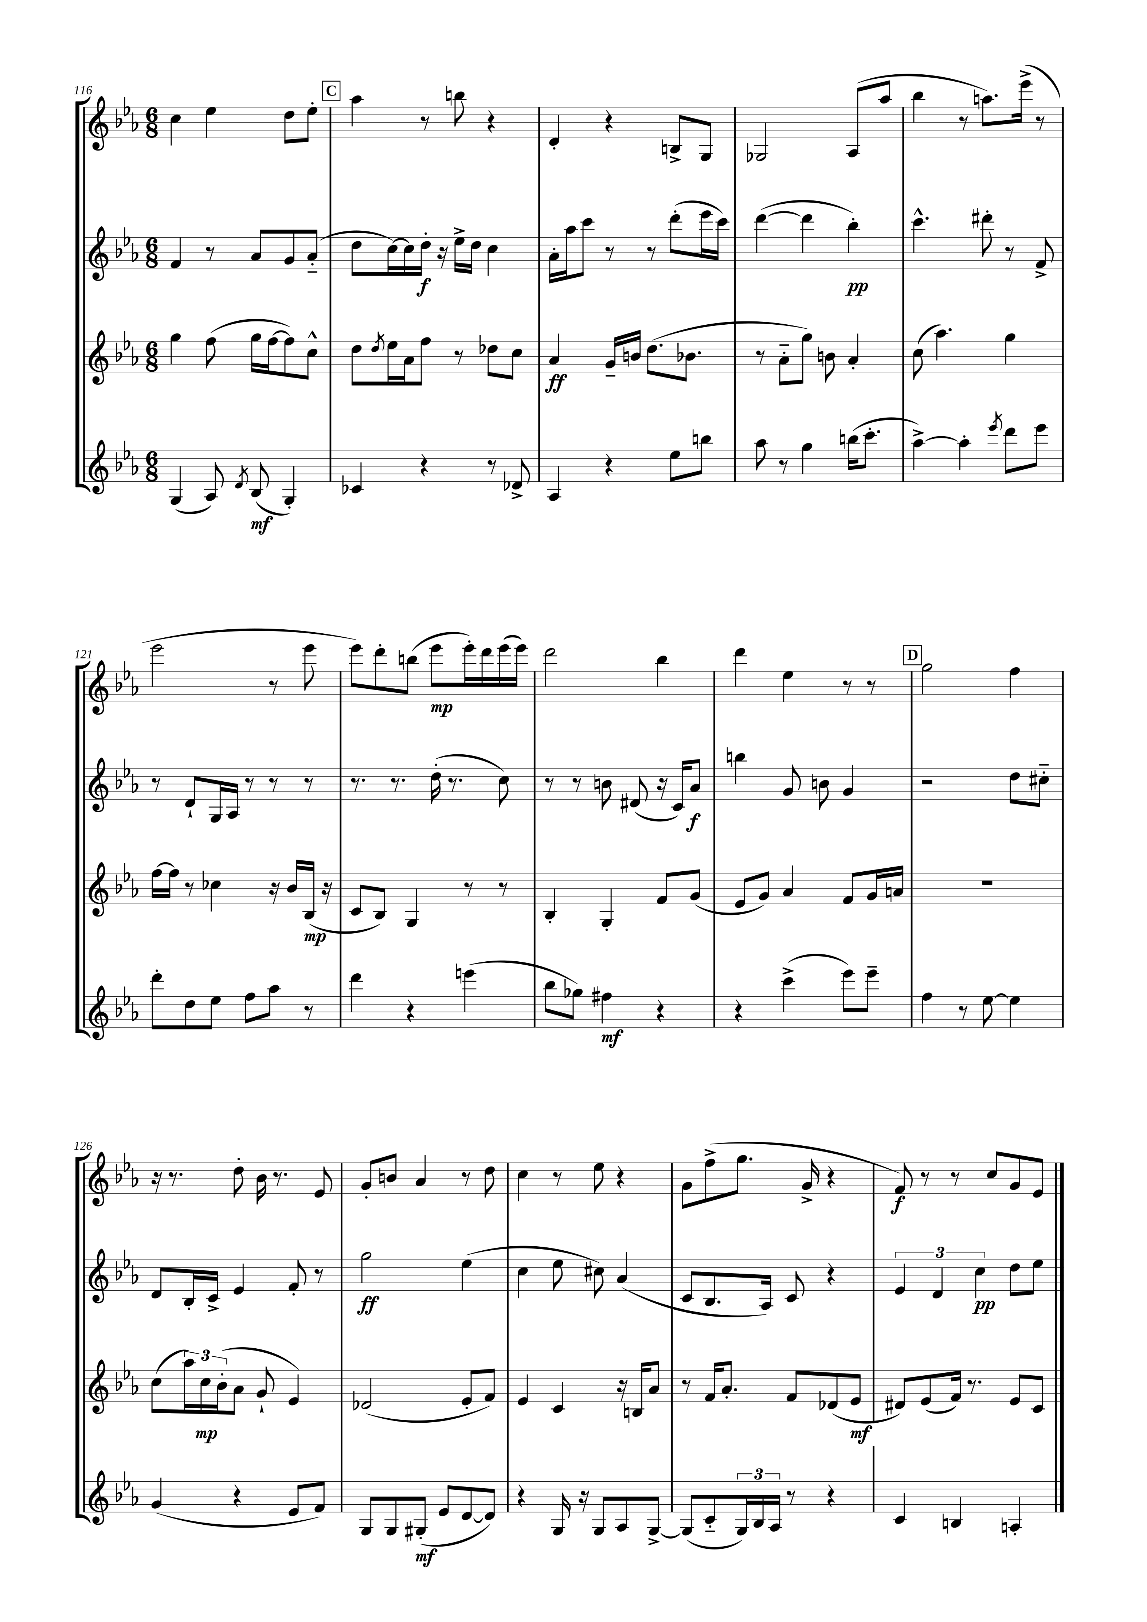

**kern	**dynam	**kern	**dynam	**kern	**dynam	**kern	**dynam
*part4	*part4	*part3	*part3	*part2	*part2	*part1	*part1
*staff4	*staff4	*staff3	*staff3	*staff2	*staff2	*staff1	*staff1
*clefG2	*	*clefG2	*	*clefG2	*	*clefG2	*
*k[b-e-a-]	*	*k[b-e-a-]	*	*k[b-e-a-]	*	*k[b-e-a-]	*
*M6/8	*	*M6/8	*	*M6/8	*	*M6/8	*
=116	=116	=116	=116	=116	=116	=116	=116
(4G/	.	4gg\	.	4f/	.	4cc\	.
8A-/)	.	(8ff\	.	8r	.	4ee-\	.
8qd/	.	.	.	.	.	.	.
(8B-/	mf	16gg\LL	.	8a-/L	.	.	.
.	.	[16ff\J	.	.	.	.	.
4G'/)	.	8ff\])	.	8g/	.	8dd\L	.
.	.	8cc^^\J	.	(8a-/J	.	8ee-'\J	.
!!LO:REH:place=s1:t=C
=117	=117	=117	=117	=117	=117	=117	=117
4c-X/	.	8dd\L	.	8dd\L	.	4aa-\	.
.	.	8qdd/	.	.	.	.	.
.	.	16ee-\L	.	[16cc\L)	.	.	.
.	.	16a-\J	.	16cc\]	.	.	.
4r	.	8ff\J	.	16dd'\JJ	f	8r	.
.	.	.	.	16r	.	.	.
.	.	8r	.	16ee-^\LL	.	8bbn\	.
.	.	.	.	16dd\JJ	.	.	.
8r	.	8dd-X\L	.	4cc\	.	4r	.
8d-X^/	.	8cc\J	.	.	.	.	.
=118	=118	=118	=118	=118	=118	=118	=118
4A-/	.	4a-/	ff	16a-'\LL	.	4d'/	.
.	.	.	.	16aa-\J	.	.	.
.	.	.	.	8ccc\J	.	.	.
4r	.	16g~/LL	.	8r	.	4r	.
.	.	16bn/JJ	.	.	.	.	.
.	.	(8.dd\L	.	8r	.	.	.
8ee-\L	.	.	.	(8ddd'\L	.	8Bn^/L	.
.	.	8.b-X\J	.	.	.	.	.
8bbn\J	.	.	.	16eee-\L	.	8G/J	.
.	.	.	.	16ccc\JJ)	.	.	.
=119	=119	=119	=119	=119	=119	=119	=119
8aa-\	.	8r	.	([4ddd\	.	2G-X/	.
8r	.	8a-\L	.	.	.	.	.
4gg\	.	8gg\J)	.	4ddd\]	.	.	.
.	.	8bn\	.	.	.	.	.
(16bbn\KL	.	4a-'/	.	4bb-'\)	pp	(8A-/L	.
8.ccc'\J	.	.	.	.	.	.	.
.	.	.	.	.	.	8aa-/J	.
=120	=120	=120	=120	=120	=120	=120	=120
[4aa-^\)	.	(8cc\	.	4.ccc^^\	.	4bb-\	.
.	.	4.aa-\)	.	.	.	.	.
4aa-'\]	.	.	.	.	.	8r	.
.	.	.	.	8ddd#X'\	.	8.aan\L)	.
8qeee-/	.	.	.	.	.	.	.
8ddd\L	.	4gg\	.	8r	.	.	.
.	.	.	.	.	.	(16eee-^\Jk	.
8eee-\J	.	.	.	8f^/	.	8r	.
!!LO:LB:g=z
=121	=121	=121	=121	=121	=121	=121	=121
8ddd'\L	.	[16ff\LL	.	8r	.	2eee-\	.
.	.	16ff\JJ]	.	.	.	.	.
8dd\	.	8r	.	8d`/L	.	.	.
8ee-\J	.	4cc-X\	.	16G/L	.	.	.
.	.	.	.	16A-/JJ	.	.	.
8ff\L	.	.	.	8r	.	.	.
8aa-\J	.	16r	.	8r	.	8r	.
.	.	16b-/LL	.	.	.	.	.
8r	.	(16B-/JJ	mp	8r	.	8eee-\	.
.	.	16r	.	.	.	.	.
=122	=122	=122	=122	=122	=122	=122	=122
4ddd\	.	8c/L	.	8.r	.	8eee-\L)	.
.	.	8B-/J)	.	.	.	8ddd'\	.
.	.	.	.	8.r	.	.	.
4r	.	4G/	.	.	.	(8bbn\J	.
.	.	.	.	(16dd'\	.	8eee-\L	mp
.	.	.	.	8.r	.	.	.
(4eeen\	.	8r	.	.	.	16eee-'\L)	.
.	.	.	.	.	.	16ddd\	.
.	.	8r	.	8cc\)	.	(16eee-\	.
.	.	.	.	.	.	16eee-\JJ)	.
=123	=123	=123	=123	=123	=123	=123	=123
8bb-\L	.	4B-'/	.	8r	.	2ddd\	.
8gg-X\J)	.	.	.	8r	.	.	.
4ff#X\	mf	4G'/	.	8bn\	.	.	.
.	.	.	.	(8d#X/	.	.	.
4r	.	8f/L	.	16r	.	4bb-\	.
.	.	.	.	16c/KL)	.	.	.
.	.	(8g/J	.	8a-/J	f	.	.
=124	=124	=124	=124	=124	=124	=124	=124
4r	.	8e-/L	.	4bbn\	.	4ddd\	.
.	.	8g/J)	.	.	.	.	.
(4ccc^\	.	4a-/	.	8g/	.	4ee-\	.
.	.	.	.	8bn\	.	.	.
8eee-\L)	.	8f/L	.	4g/	.	8r	.
8eee-~\J	.	16g/L	.	.	.	8r	.
.	.	16an/JJ	.	.	.	.	.
!!LO:REH:place=s1:t=D
=125	=125	=125	=125	=125	=125	=125	=125
4ff\	.	2.r	.	2r	.	2gg\	.
8r	.	.	.	.	.	.	.
[8ee-\	.	.	.	.	.	.	.
4ee-\]	.	.	.	8dd\L	.	4ff\	.
.	.	.	.	8cc#X\J	.	.	.
!!LO:LB:g=z
=126	=126	=126	=126	=126	=126	=126	=126
(4g/	.	(8cc\L	.	8d/L	.	16r	.
.	.	.	.	.	.	8.r	.
.	.	24aa-\L)	.	16B-'/L	.	.	.
.	.	24cc\	mp	.	.	.	.
.	.	.	.	16c^/JJ	.	.	.
.	.	(24b-'\J	.	.	.	.	.
4r	.	8a-\J	.	4e-/	.	8dd'\	.
.	.	8g`/	.	.	.	16b-\	.
.	.	.	.	.	.	8.r	.
8e-/L	.	4e-/)	.	8f'/	.	.	.
8f/J)	.	.	.	8r	.	8e-/	.
=127	=127	=127	=127	=127	=127	=127	=127
8G/L	.	(2d-X/	.	2gg\	ff	8g'/L	.
8G/	.	.	.	.	.	8bn/J	.
(8G#X'/J	mf	.	.	.	.	4a-/	.
8e-/L	.	.	.	.	.	.	.
[8d/	.	8e-'/L	.	(4ee-\	.	8r	.
8d/J])	.	8f/J)	.	.	.	8dd\	.
=128	=128	=128	=128	=128	=128	=128	=128
4r	.	4e-/	.	4cc\	.	4cc\	.
16G/	.	4c/	.	8ee-\	.	8r	.
16r	.	.	.	.	.	.	.
8G/L	.	.	.	8cc#X\)	.	8ee-\	.
8A-/	.	16r	.	(4a-/	.	4r	.
.	.	16Bn/KL	.	.	.	.	.
[8G^/J	.	8a-/J	.	.	.	.	.
=129	=129	=129	=129	=129	=129	=129	=129
(8G/L]	.	8r	.	8c/L	.	8g\L	.
8c/	.	16f/KL	.	8.B-/	.	(8ff^\	.
.	.	8.a-'/J	.	.	.	.	.
24G/L)	.	.	.	.	.	8.gg\J	.
24B-/	.	.	.	.	.	.	.
.	.	.	.	16A-/Jk)	.	.	.
24A-/JJ	.	.	.	.	.	.	.
8r	.	8f/L	.	8c/	.	.	.
.	.	.	.	.	.	16g^/	.
4r	.	(8d-X/	.	4r	.	4r	.
.	.	8e-/J	mf	.	.	.	.
=130	=130	=130	=130	=130	=130	=130	=130
4c/	.	8d#X/L)	.	6e-/	.	8f/)	f
.	.	(8e-/	.	.	.	8r	.
.	.	.	.	6d/	.	.	.
4Bn/	.	16f/Jk)	.	.	.	8r	.
.	.	8.r	.	.	.	.	.
.	.	.	.	6cc\	pp	.	.
.	.	.	.	.	.	8cc/L	.
4An'/	.	8e-/L	.	8dd\L	.	8g/	.
.	.	8c/J	.	8ee-\J	.	8e-/J	.
==	==	==	==	==	==	==	==
*-	*-	*-	*-	*-	*-	*-	*-
